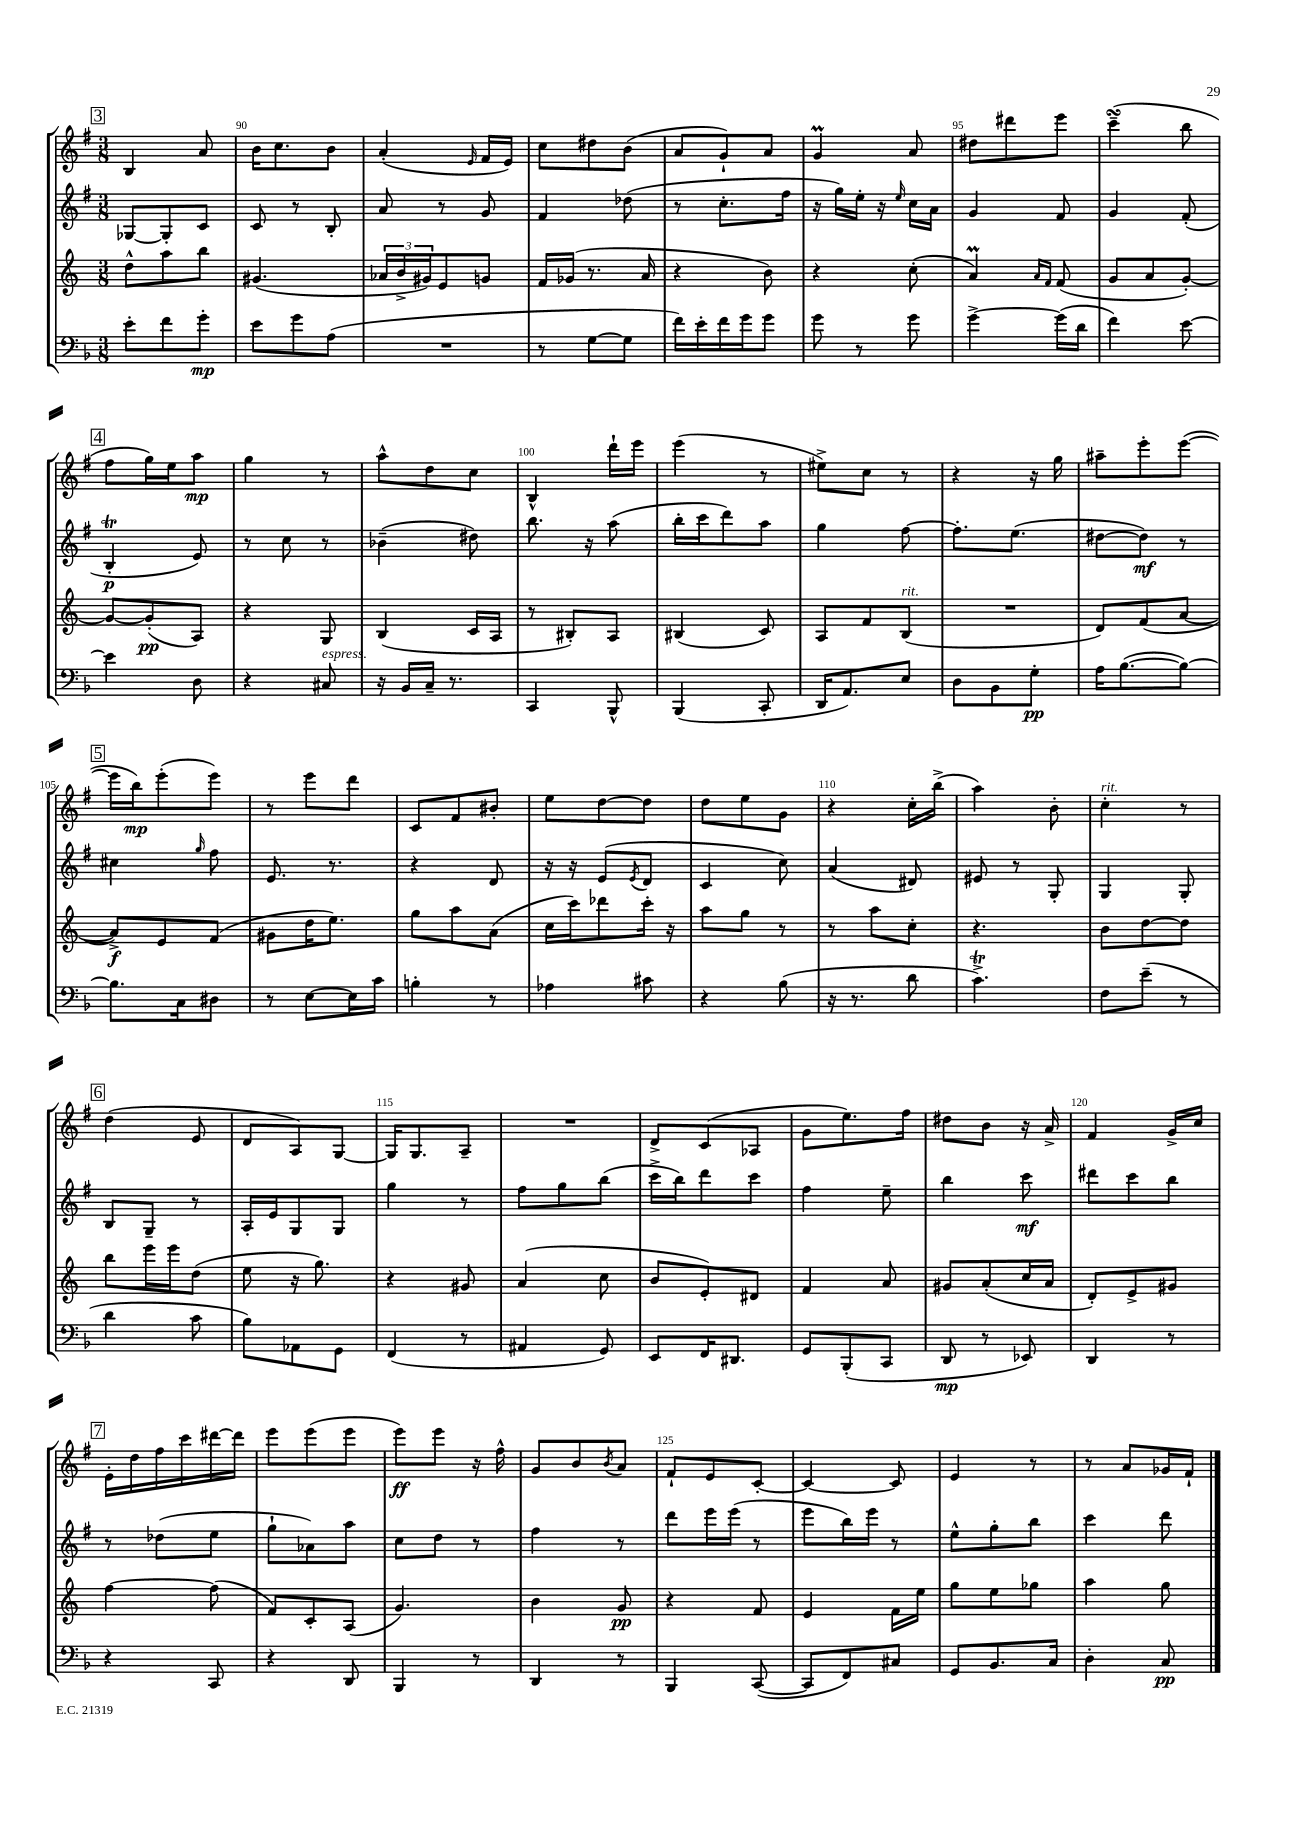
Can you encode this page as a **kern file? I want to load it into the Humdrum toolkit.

**kern	**kern	**kern	**kern
*staff4	*staff3	*staff2	*staff1
*clefF4	*clefG2	*clefG2	*clefG2
*k[b-]	*k[]	*k[f#]	*k[f#]
*M3/8	*M3/8	*M3/8	*M3/8
8e'	8dd^^	[8G-	4B
8f	8aa	8G-']	.
8g'	8bb	8c	8a
=	=	=	=
8e	(4.g#	8c	16b
.	.	.	8.cc
8g	.	8r	.
(8A	.	8B'	8b
=	=	=	=
4.r	24a-	8a	(4a'
.	24b^	.	.
.	24g#)	.	.
.	8e	8r	.
.	.	.	16qqe
.	8g	8g	16f#
.	.	.	16e)
=	=	=	=
8r	16f	4f#	8cc
.	(16g-	.	.
[8G	8.r	.	8dd#
8G]	.	(8dd-	(8b
.	16a	.	.
=	=	=	=
16f)	4r	8r	8a
16e'	.	.	.
16f	.	8.cc'	8g`)
16g	.	.	.
8g	8b)	.	8a
.	.	16ff#	.
=	=	=	=
8g	4r	16r	4g
.	.	16gg)	.
8r	.	16ee'	.
.	.	16r	.
.	.	16qqee	.
8g	(8cc'	16cc	8a
.	.	16a	.
=	=	=	=
[4g^	4a)	4g	8dd#
.	.	.	8ddd#
.	16qqa	.	.
.	16qqf	.	.
(16g]	(8f	8f#	8eee
16d	.	.	.
=	=	=	=
4f)	8g	4g	(4ccc~
.	8a	.	.
[8e	[8g')	(8f#'	8bb
=	=	=	=
4e]	8g_	4B'	8ff#
.	(8g']	.	16gg)
.	.	.	16ee
8D	8A)	8e)	8aa
=	=	=	=
4r	4r	8r	4gg
.	.	8cc	.
8C#	8G	8r	8r
=	=	=	=
16r	(4B	(4b-~	8aa^^
16BB-	.	.	.
16C~	.	.	8dd
8.r	.	.	.
.	16c	8dd#)	8cc
.	16A	.	.
=	=	=	=
4CC	8r	8.bb	4B^^
.	8B#')	.	.
.	.	16r	.
8BBB-^^	8A	(8aa	16ddd`
.	.	.	16eee
=	=	=	=
(4BBB-	(4B#	16bb'	(4eee
.	.	16ccc	.
.	.	8ddd)	.
8CC'	8c)	8aa	8r
=	=	=	=
16DD	8A	4gg	8ee#^)
8.AA)	.	.	.
.	8f	.	8cc
8E	(8B	[8ff#	8r
=	=	=	=
8D	4.r	8.ff#']	4r
8BB-	.	.	.
.	.	(8.ee	.
8G'	.	.	16r
.	.	.	16gg
=	=	=	=
16A	8d)	[8dd#	8aa#~
([8.B-	.	.	.
.	(8f	8dd#])	8eee'
8B-_)	[8a	8r	([8eee
=	=	=	=
8.B-]	8a^])	4cc#	16eee]
.	.	.	16bb)
.	8e	.	(8eee'
16C	.	.	.
.	.	16qqgg	.
8D#	(8f	8ff#	8eee)
=	=	=	=
8r	8g#	8.e	8r
[8E	16dd	.	8eee
.	8.ee)	8.r	.
16E]	.	.	8ddd
16c	.	.	.
=	=	=	=
4B'	8gg	4r	8c
.	8aa	.	8f#
8r	(8a	8d	8b#'
=	=	=	=
4A-	16cc	16r	8ee
.	16ccc)	16r	.
.	8ddd-	(8e	[8dd
.	.	8qe	.
8c#	16ccc'	8d	8dd]
.	16r	.	.
=	=	=	=
4r	8aa	4c	8dd
.	8gg	.	8ee
(8B-	8r	8cc)	8g
=	=	=	=
16r	8r	(4a	4r
8.r	.	.	.
.	8aa	.	.
8d	8cc'	8d#)	16cc'
.	.	.	(16bb^
=	=	=	=
4.c^)	4.r	8e#	4aa)
.	.	8r	.
.	.	8G'	8b'
=	=	=	=
8F	8b	4G	4cc'
(8e~	[8dd	.	.
8r	8dd]	8G'	8r
=	=	=	=
4d	8bb	8B	(4dd
.	16eee	8G~	.
.	16eee	.	.
8c	(8dd	8r	8e
=	=	=	=
8B-)	8ee	16A'	8d
.	.	16e	.
8AA-	16r	8G	8A)
.	8.gg)	.	.
8GG	.	8G	[8G
=	=	=	=
(4FF	4r	4gg	16G]
.	.	.	8.G
8r	8g#	8r	8A~
=	=	=	=
4AA#	(4a	8ff#	4.r
.	.	8gg	.
8GG)	8cc	(8bb	.
=	=	=	=
8EE	8b	16ccc^	8d^
.	.	16bb)	.
16FF	8e')	8ddd	(8c
8.DD#	.	.	.
.	8d#	8ccc	8A-
=	=	=	=
8GG	4f	4ff#	8g
(8BBB-'	.	.	8.ee)
8CC	8a	8ee~	.
.	.	.	16ff#
=	=	=	=
8DD	8g#	4bb	8dd#
8r	(8a'	.	8b
8EE-)	16cc	8ccc	16r
.	16a	.	16a^
=	=	=	=
4DD	8d')	8ddd#	4f#
.	8e^	8ccc	.
8r	8g#	8bb	16g^
.	.	.	16cc
=	=	=	=
4r	[4ff	8r	16e'
.	.	.	16dd
.	.	(8dd-	16ff#
.	.	.	16ccc
8CC	(8ff]	8ee	[16ddd#
.	.	.	16ddd#]
=	=	=	=
4r	8f)	8gg`	8eee
.	8c'	8a-)	(8eee
8DD	(8A	8aa	8eee
=	=	=	=
4BBB-	4.g)	8cc	8eee)
.	.	8dd	8eee
8r	.	8r	16r
.	.	.	16ff#^^
=	=	=	=
4DD	4b	4ff#	8g
.	.	.	8b
.	.	.	8qb
8r	8g	8r	8a
=	=	=	=
4BBB-	4r	8ddd	8f#`
.	.	16eee	8e
.	.	(16eee	.
([8CC	8f	8r	[8c'
=	=	=	=
8CC]	4e	8eee	4c_
8FF)	.	16bb)	.
.	.	16eee	.
8C#	16f	8r	8c]
.	16ee	.	.
=	=	=	=
8GG	8gg	8ee^^	4e
8.BB-	8ee	8gg'	.
.	8gg-	8bb	8r
16C	.	.	.
=	=	=	=
4D'	4aa	4ccc	8r
.	.	.	8a
8C	8gg	8ddd	16g-
.	.	.	16f#`
==	==	==	==
*-	*-	*-	*-
